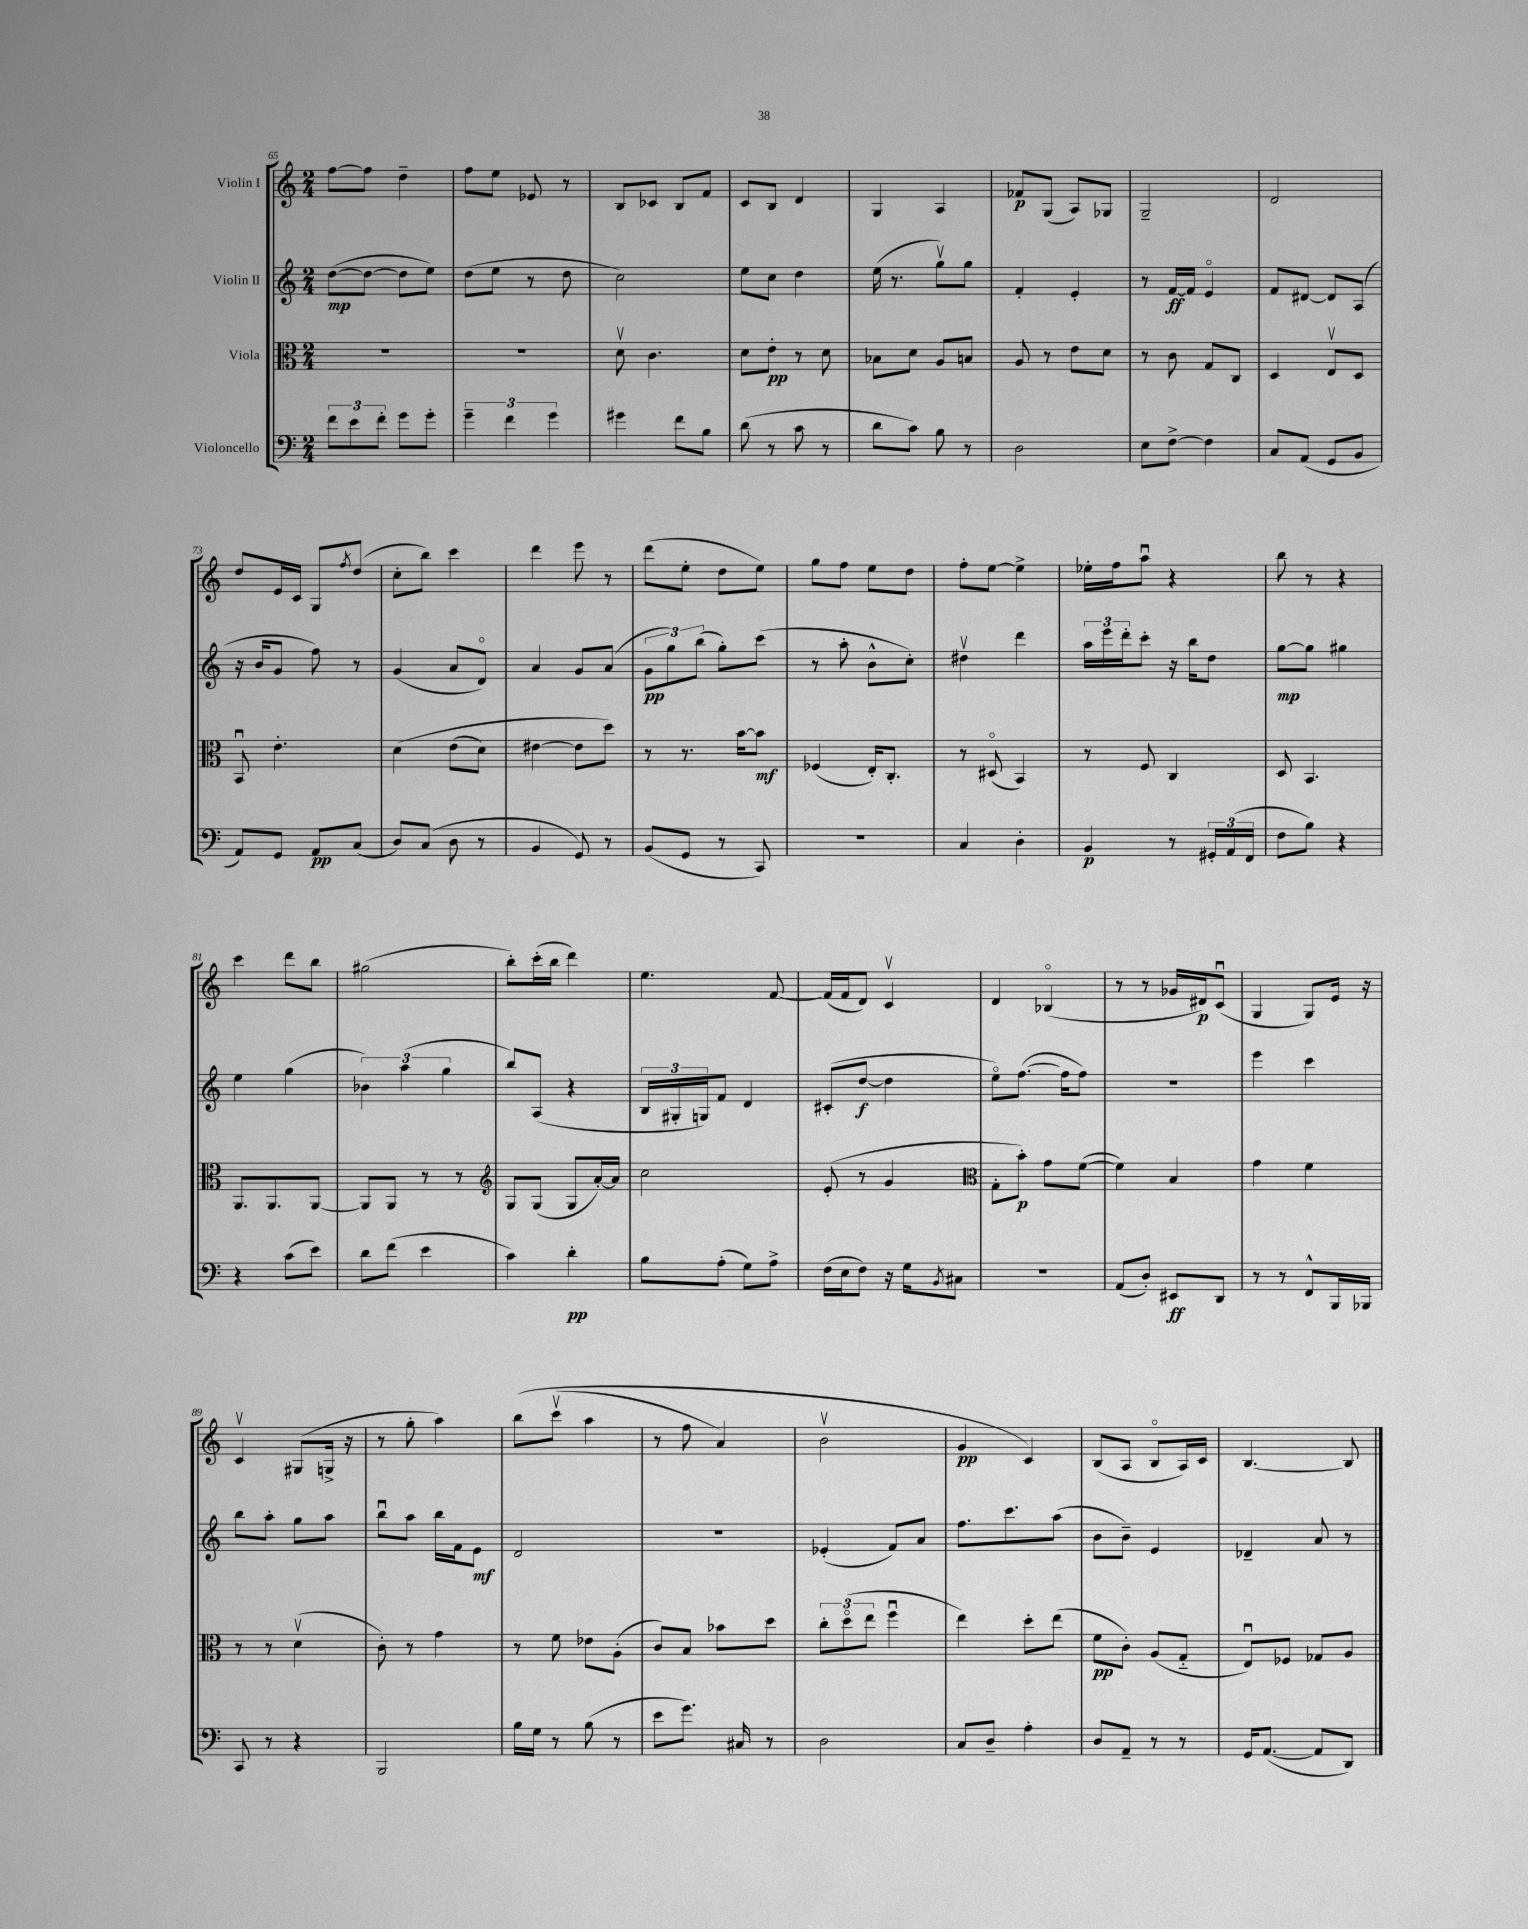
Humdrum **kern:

**kern	**dynam	**kern	**dynam	**kern	**dynam	**kern	**dynam
*part4	*part4	*part3	*part3	*part2	*part2	*part1	*part1
*staff4	*staff4	*staff3	*staff3	*staff2	*staff2	*staff1	*staff1
*I"Violoncello	*	*I"Viola	*	*I"Violin II	*	*I"Violin I	*
*clefF4	*	*clefC3	*	*clefG2	*	*clefG2	*
*k[]	*	*k[]	*	*k[]	*	*k[]	*
*M2/4	*	*M2/4	*	*M2/4	*	*M2/4	*
=65	=65	=65	=65	=65	=65	=65	=65
12f\L	.	2r	.	([8dd\L	mp	[8ff\L	.
12e\	.	.	.	.	.	.	.
.	.	.	.	8dd\J_	.	8ff\J]	.
12f'\J	.	.	.	.	.	.	.
8g\L	.	.	.	8dd\L]	.	4dd~\	.
8g'\J	.	.	.	8ee\J)	.	.	.
=66	=66	=66	=66	=66	=66	=66	=66
6g~\	.	2r	.	(8dd\L	.	8ff\L	.
.	.	.	.	8ee\J	.	8ee\J	.
6f\	.	.	.	.	.	.	.
.	.	.	.	8r	.	8e-X/	.
6g\	.	.	.	.	.	.	.
.	.	.	.	8dd\	.	8r	.
=67	=67	=67	=67	=67	=67	=67	=67
4g#X\	.	8dv\	.	2cc\)	.	8B/L	.
.	.	4.c\	.	.	.	8c-X/J	.
8f\L	.	.	.	.	.	8B/L	.
8B\J	.	.	.	.	.	8f/J	.
=68	=68	=68	=68	=68	=68	=68	=68
(8d\	.	8d\L	.	8ee\L	.	8c/L	.
8r	.	8e'\J	pp	8cc\J	.	8B/J	.
8c\	.	8r	.	4dd\	.	4d/	.
8r	.	8d\	.	.	.	.	.
=69	=69	=69	=69	=69	=69	=69	=69
8d\L	.	8B-X\L	.	(16ee\	.	4G/	.
.	.	.	.	8.r	.	.	.
8c\J)	.	8d\J	.	.	.	.	.
8B\	.	8A/L	.	8ggv\L)	.	4A/	.
8r	.	8Bn/J	.	8gg\J	.	.	.
=70	=70	=70	=70	=70	=70	=70	=70
2D\	.	8A/	.	4f'/	.	8f-X/L	p
.	.	8r	.	.	.	(8G/J	.
.	.	8e\L	.	4e'/	.	8A/L)	.
.	.	8d\J	.	.	.	8G-X/J	.
=71	=71	=71	=71	=71	=71	=71	=71
8E\L	.	8r	.	8r	.	2G~/	.
[8F^\J	.	8c\	.	[16f/LL	ff	.	.
.	.	.	.	16f/JJ]	.	.	.
4F\]	.	8G/L	.	4e/	.	.	.
.	.	8C/J	.	.	.	.	.
=72	=72	=72	=72	=72	=72	=72	=72
8C/L	.	4D/	.	8f/L	.	2d/	.
(8AA/J	.	.	.	[8d#X/J	.	.	.
8GG/L	.	8Ev/L	.	8d#/L]	.	.	.
8BB/J	.	8D/J	.	(8A/J	.	.	.
!!LO:LB:g=z
=73	=73	=73	=73	=73	=73	=73	=73
8AA/L)	.	8BBu/	.	16r	.	8dd/L	.
.	.	.	.	16b/KL	.	.	.
8GG/J	.	4.e'\	.	8g/J	.	16e/L	.
.	.	.	.	.	.	16c/JJ	.
8AA/L	pp	.	.	8ff\)	.	8G/L	.
.	.	.	.	.	.	8qff/	.
(8C/J	.	.	.	8r	.	(8dd/J	.
=74	=74	=74	=74	=74	=74	=74	=74
8D/L)	.	(4d\	.	(4g/	.	8cc'\L	.
(8C/J	.	.	.	.	.	8bb\J)	.
8D\	.	(8e\L	.	8a/L	.	4ccc\	.
8r	.	8d\J)	.	8d/J)	.	.	.
=75	=75	=75	=75	=75	=75	=75	=75
4BB/	.	[4e#X\	.	4a/	.	4ddd\	.
8GG/)	.	8e#\L]	.	8g/L	.	8eee\	.
8r	.	8dd\J)	.	(8a/J	.	8r	.
=76	=76	=76	=76	=76	=76	=76	=76
(8BB/L	.	8r	.	12g\L	pp	(8ddd\L	.
.	.	.	.	12gg\)	.	.	.
8GG/J	.	8.r	.	.	.	8ee'\J	.
.	.	.	.	(12bb\J	.	.	.
8r	.	.	.	8gg'\L)	.	8dd\L	.
.	.	[16b\KL	.	.	.	.	.
8CC/)	.	8b\J]	mf	(8ccc\J	.	8ee\J)	.
=77	=77	=77	=77	=77	=77	=77	=77
2r	.	(4F-X/	.	8r	.	8gg\L	.
.	.	.	.	8aa'\	.	8ff\J	.
.	.	16E'/KL)	.	8b^^\L	.	8ee\L	.
.	.	8.C'/J	.	.	.	.	.
.	.	.	.	8cc'\J)	.	8dd\J	.
=78	=78	=78	=78	=78	=78	=78	=78
4C/	.	8r	.	4dd#Xv\	.	8ff'\L	.
.	.	(8D#X/	.	.	.	[8ee\J	.
4D'\	.	4BB/)	.	4ddd\	.	4ee^\]	.
=79	=79	=79	=79	=79	=79	=79	=79
4BB/	p	8r	.	24aa\LL	.	16ee-X'\LL	.
.	.	.	.	24eee\	.	.	.
.	.	.	.	.	.	16ff\J	.
.	.	.	.	24ddd'\J	.	.	.
.	.	8F/	.	8ccc'\J	.	8aau\J	.
8r	.	4C/	.	16r	.	4r	.
.	.	.	.	16bb\KL	.	.	.
24GG#X'/LL	.	.	.	8dd\J	.	.	.
(24AA/	.	.	.	.	.	.	.
24FF/JJ	.	.	.	.	.	.	.
=80	=80	=80	=80	=80	=80	=80	=80
8F\L	.	8D/	.	[8gg\L	mp	8bb\	.
8B\J)	.	4.BB/	.	8gg\J]	.	8r	.
4r	.	.	.	4gg#X\	.	4r	.
!!LO:LB:g=z
=81	=81	=81	=81	=81	=81	=81	=81
4r	.	8.AA/L	.	4ee\	.	4ccc\	.
.	.	8.AA/	.	.	.	.	.
(8c\L	.	.	.	(4gg\	.	8ddd\L	.
8e\J)	.	[8AA/J	.	.	.	8bb\J	.
=82	=82	=82	=82	=82	=82	=82	=82
8d\L	.	8AA/L]	.	6b-X\)	.	(2gg#X\	.
(8f\J	.	8AA/J	.	.	.	.	.
.	.	.	.	(6aa\	.	.	.
4e\	.	8r	.	.	.	.	.
.	.	.	.	6gg\	.	.	.
.	.	8r	.	.	.	.	.
=83	=83	=83	=83	=83	=83	=83	=83
*	*	*clefG2	*	*	*	*	*
4c\)	.	8G/L	.	8bb/L)	.	8bb'\L)	.
.	.	(8G/J	.	(8A/J	.	(16ccc'\L	.
.	.	.	.	.	.	16bb\JJ	.
4d'\	pp	8G/L	.	4r	.	4ddd\)	.
.	.	[16a'/L)	.	.	.	.	.
.	.	16a/JJ]	.	.	.	.	.
=84	=84	=84	=84	=84	=84	=84	=84
8B\L	.	2cc\	.	24B/LL	.	4.ee\	.
.	.	.	.	24G#X'/	.	.	.
.	.	.	.	24Gn/J)	.	.	.
(8A'\J	.	.	.	8f/J	.	.	.
8G\L)	.	.	.	4d/	.	.	.
8A^\J	.	.	.	.	.	[8f/	.
=85	=85	=85	=85	=85	=85	=85	=85
(16F\LL	.	(8e'/	.	(8c#X'/L	.	(16f/LL]	.
16E\J	.	.	.	.	.	16f/J	.
8F\J)	.	8r	.	[8dd/J	f	8d/J)	.
16r	.	4g/	.	4dd\]	.	4cv/	.
16G\KL	.	.	.	.	.	.	.
8qBB/	.	.	.	.	.	.	.
8C#X\J	.	.	.	.	.	.	.
=86	=86	=86	=86	=86	=86	=86	=86
*	*	*clefC3	*	*	*	*	*
2r	.	8G'\L	.	8ee\L)	.	4d/	.
.	.	8b'\J)	p	([8.ff\J	.	.	.
.	.	8g\L	.	.	.	(4B-X/	.
.	.	.	.	16ff\KL]	.	.	.
.	.	([8f\J	.	8ff\J)	.	.	.
=87	=87	=87	=87	=87	=87	=87	=87
(8AA/L	.	4f\])	.	2r	.	8r	.
8D'/J)	.	.	.	.	.	8r	.
8EE#X/L	ff	4B/	.	.	.	16g-X/LL	.
.	.	.	.	.	.	16d#X/J)	p
8DD/J	.	.	.	.	.	(8cu/J	.
=88	=88	=88	=88	=88	=88	=88	=88
8r	.	4g\	.	4eee\	.	4G/	.
8r	.	.	.	.	.	.	.
8FF^^/L	.	4f\	.	4ccc\	.	8G/L)	.
16BBB/L	.	.	.	.	.	16e/Jk	.
16BBB-X/JJ	.	.	.	.	.	16r	.
!!LO:LB:g=z
=89	=89	=89	=89	=89	=89	=89	=89
8CC/	.	8r	.	8bb\L	.	4cv/	.
8r	.	8r	.	8aa'\J	.	.	.
4r	.	(4dv\	.	8gg\L	.	(8G#X/L	.
.	.	.	.	8aa\J	.	16Gn^/Jk	.
.	.	.	.	.	.	16r	.
=90	=90	=90	=90	=90	=90	=90	=90
2BBB/	.	8c'\)	.	8bbu\L	.	8r	.
.	.	8r	.	8aa\J	.	8gg'\	.
.	.	4g\	.	16bb\LL	.	4aa\)	.
.	.	.	.	16f\J	.	.	.
.	.	.	.	8e\J	mf	.	.
=91	=91	=91	=91	=91	=91	=91	=91
16B\LL	.	8r	.	2d/	.	(8bb\L	.
16G\JJ	.	.	.	.	.	.	.
8r	.	8f\	.	.	.	(8cccv\J	.
(8B\	.	8e-X\L	.	.	.	4aa\	.
8r	.	(8A'\J	.	.	.	.	.
=92	=92	=92	=92	=92	=92	=92	=92
8e\L	.	8c/L)	.	2r	.	8r	.
8.g\J)	.	8B/J	.	.	.	8ff\	.
.	.	8b-X\L	.	.	.	4a/)	.
16C#X/	.	.	.	.	.	.	.
8r	.	8dd\J	.	.	.	.	.
=93	=93	=93	=93	=93	=93	=93	=93
2D\	.	12cc'\L	.	(4e-X'/	.	2bv\	.
.	.	(12dd\	.	.	.	.	.
.	.	12ee\J	.	.	.	.	.
.	.	4ffu\	.	8f/L)	.	.	.
.	.	.	.	8a/J	.	.	.
=94	=94	=94	=94	=94	=94	=94	=94
8C/L	.	4ee\)	.	8.ff\L	.	4g/	pp
8D~/J	.	.	.	.	.	.	.
.	.	.	.	8.ccc\	.	.	.
4A'\	.	8dd'\L	.	.	.	4c/)	.
.	.	(8ee\J	.	(8aa\J	.	.	.
=95	=95	=95	=95	=95	=95	=95	=95
8D/L	.	8f\L	pp	8b\L	.	(8B/L	.
8AA~/J	.	8c'\J)	.	8b~\J)	.	8A/J	.
8r	.	(8A/L	.	4e/	.	8B/L	.
8r	.	8G/J	.	.	.	16A/L)	.
.	.	.	.	.	.	16c/JJ	.
=96	=96	=96	=96	=96	=96	=96	=96
16GG/KL	.	8Eu/L)	.	4d-X~/	.	[4.B/	.
([8.AA/J	.	.	.	.	.	.	.
.	.	8F-X/J	.	.	.	.	.
8AA/L]	.	8G-X/L	.	8a/	.	.	.
8DD/J)	.	8A/J	.	8r	.	8B/]	.
==	==	==	==	==	==	==	==
*-	*-	*-	*-	*-	*-	*-	*-
